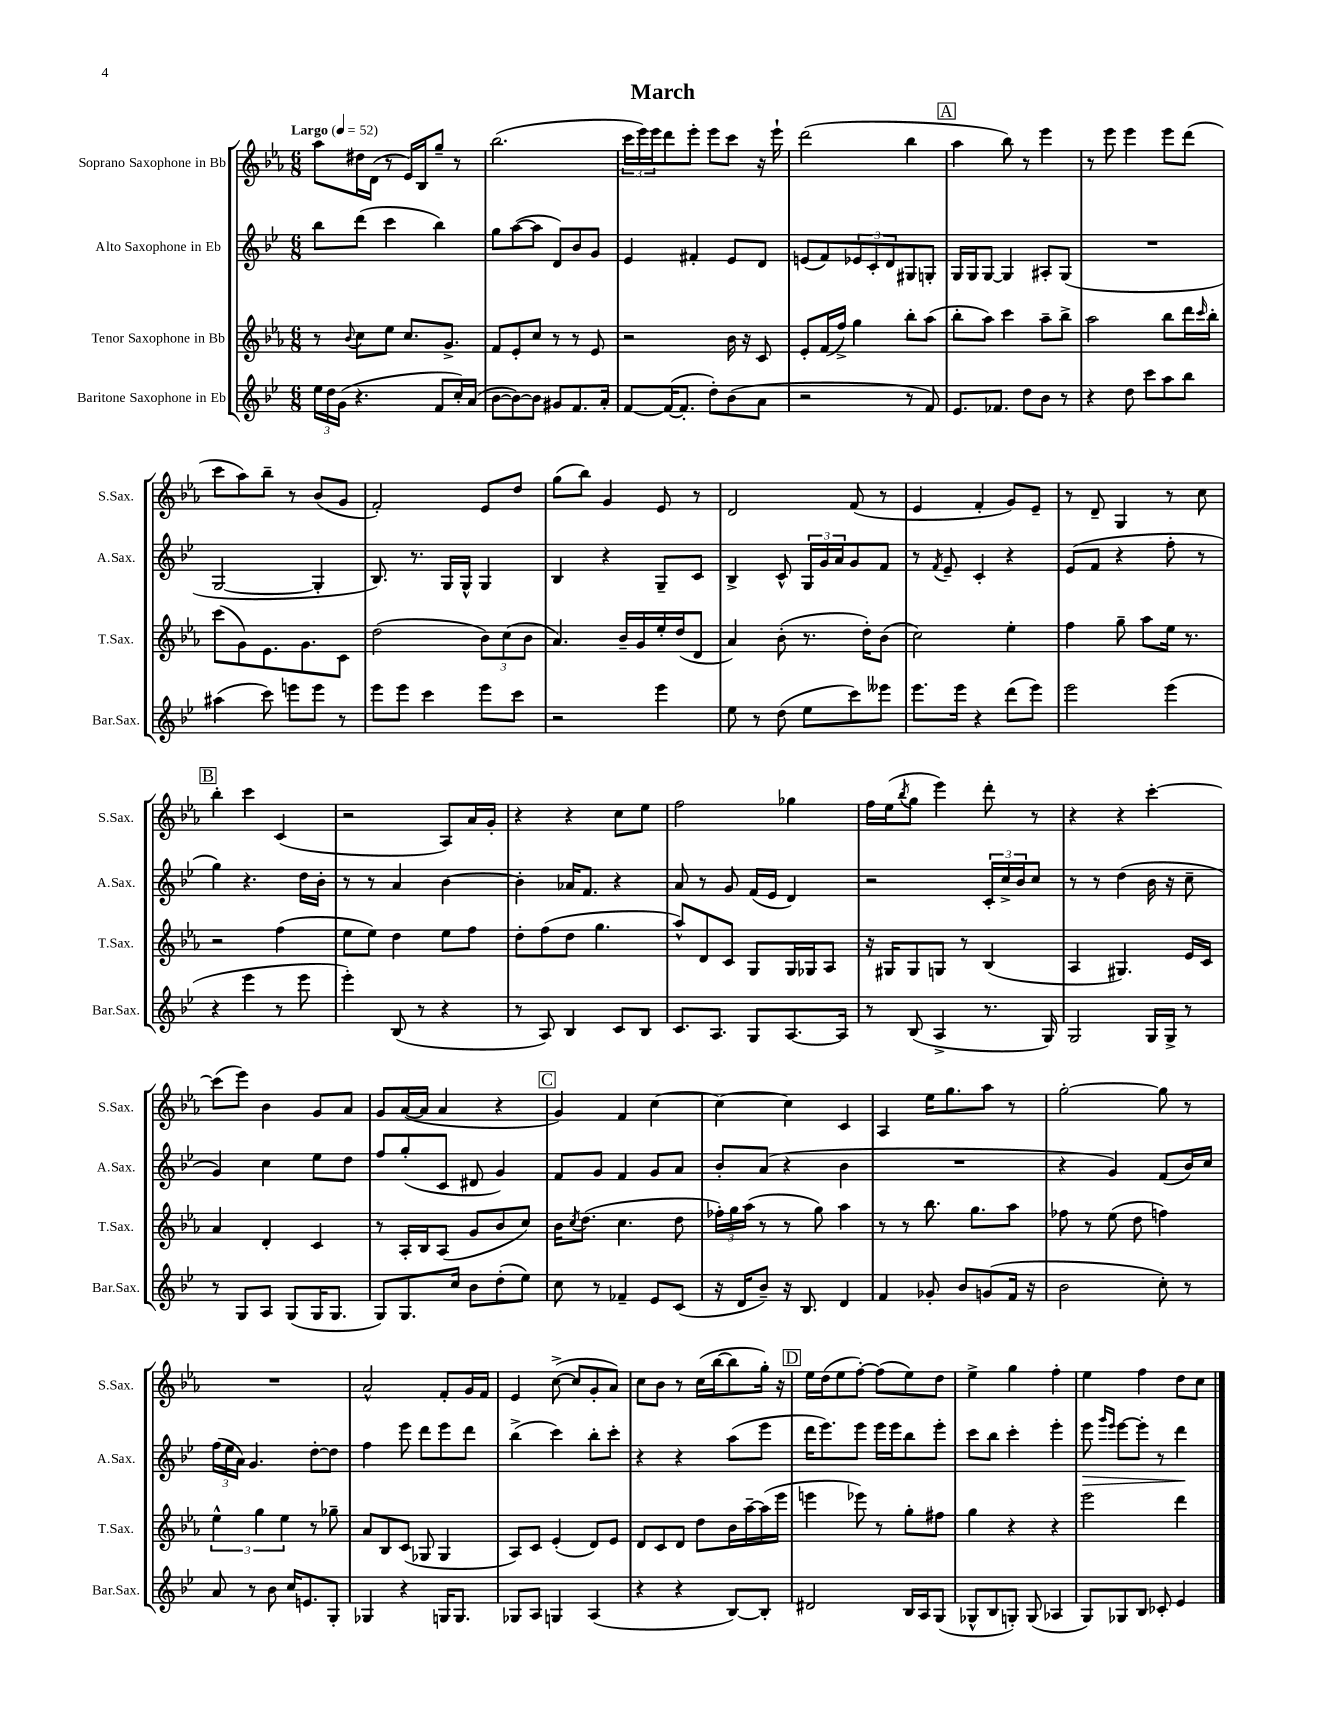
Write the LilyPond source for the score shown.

\header { title = "March" }
<<
\new StaffGroup <<
\new Staff = "s0" \with { instrumentName = "Soprano Saxophone in Bb" shortInstrumentName = "S.Sax." } {
    \clef treble \key ees \major \numericTimeSignature \time 6/8 \tempo "Largo" 4 = 52
    aes''8 dis''16 d'16( r8 ees'16) bes16 g''8-- r8 |
    bes''2.( |
    \tuplet 3/2 { c'''16 ees'''16) ees'''16 } d'''8 ees'''8-. ees'''8 c'''8 r16 ees'''16-! |
    d'''2( bes''4 |
    \mark \markup { \box "A" } aes''4 bes''8) r8 ees'''4 |
    r8 ees'''8 ees'''4 ees'''8 d'''8( |
    c'''8 aes''8) bes''8-- r8 bes'8( g'8 |
    f'2-.) ees'8 d''8 |
    g''8( bes''8) g'4 ees'8 r8 |
    d'2 f'8( r8 |
    ees'4 f'4-. g'8) ees'8-- |
    r8 d'8-- g4 r8 c''8 |
    \mark \markup { \box "B" } bes''4-. c'''4 c'4( |
    r2 aes8) aes'16 g'16-. |
    r4 r4 c''8 ees''8 |
    f''2 ges''4 |
    f''16 ees''16( \acciaccatura { bes''8 } g''8 ees'''4) d'''8-. r8 |
    r4 r4 c'''4~-. |
    c'''8( ees'''8) bes'4 g'8 aes'8 |
    g'8 aes'16~( aes'16 aes'4 r4 |
    \mark \markup { \box "C" } g'4) f'4 c''4~ |
    c''4~ c''4 c'4 |
    aes4 ees''16 g''8. aes''8 r8 |
    g''2~-. g''8 r8 |
    R2. |
    aes'2-^ f'8-. g'16 f'16 |
    ees'4 c''8~->( c''8 g'8-. aes'8) |
    c''8 bes'8 r8 c''16( bes''16~ bes''8 g''16-.) r16 |
    \mark \markup { \box "D" } ees''16 d''16( ees''8 f''8~-.) f''8( ees''8) d''8 |
    ees''4-> g''4 f''4-. |
    ees''4 f''4 d''8 c''8 \bar "|." |
}
\new Staff = "s1" \with { instrumentName = "Alto Saxophone in Eb" shortInstrumentName = "A.Sax." } {
    \clef treble \key bes \major \numericTimeSignature \time 6/8
    bes''8 d'''8( c'''4 bes''4) |
    g''8 a''8~( a''8 d'8) bes'8 g'8 |
    ees'4 fis'4-. ees'8 d'8 |
    e'8( f'8) \tuplet 3/2 { ees'8 c'8-. d'8 } gis8 g8-. |
    \mark \markup { \box "A" } g16 g16 g8~ g4 ais8-. g8( |
    R2. |
    g2~ g4-. |
    bes8.) r8. g16 g16-^ g4 |
    bes4 r4 g8-- c'8 |
    bes4-> c'8-^ \tuplet 3/2 { g16 g'16 a'16 } g'8 f'8 |
    r8 \acciaccatura { f'8 } ees'8-- c'4-. r4 |
    ees'8( f'8 r4 f''8-. r8 |
    \mark \markup { \box "B" } g''4) r4. d''16 bes'16-. |
    r8 r8 a'4 bes'4~ |
    bes'4-. aes'16 f'8. r4 |
    a'8 r8 g'8 f'16( ees'16 d'4) |
    r2 \tuplet 3/2 { c'16-. c''16-> bes'16 } c''8 |
    r8 r8 d''4( bes'16 r16 c''8-- |
    g'4) c''4 ees''8 d''8 |
    f''8 g''8-.( c'8 dis'8 g'4) |
    \mark \markup { \box "C" } f'8 g'8 f'4 g'8 a'8 |
    bes'8-. a'8( r4 bes'4 |
    R2. |
    r4 g'4) f'8( bes'16) c''16 |
    \tuplet 3/2 { f''16( ees''16 a'16) } g'4. d''8~-. d''8 |
    f''4 ees'''8 d'''8 ees'''8 d'''8 |
    bes''4->( c'''4) bes''8-. c'''8-. |
    r4 r4 a''8( ees'''8 |
    \mark \markup { \box "D" } d'''16 ees'''8.) ees'''8 ees'''16 ees'''16 bes''8 ees'''8-. |
    c'''8 bes''8 c'''4-. ees'''4-. |
    ees'''8\> \grace { g'''16 ees'''16 } ees'''8~ ees'''8-. r8 d'''4\! \bar "|." |
}
\new Staff = "s2" \with { instrumentName = "Tenor Saxophone in Bb" shortInstrumentName = "T.Sax." } {
    \clef treble \key ees \major \numericTimeSignature \time 6/8
    r8 \appoggiatura { bes'8 } c''8 ees''8 c''8. g'8.-> |
    f'8 ees'8-. c''8 r8 r8 ees'8 |
    r2 bes'16 r16 c'8 |
    ees'8-. f'16( f''16->) g''4 bes''8-. aes''8( |
    \mark \markup { \box "A" } bes''8-. aes''8) c'''4 aes''8-- bes''8-> |
    aes''2 bes''8 d'''16 \grace { c'''16 } bes''16-. |
    c'''8( g'8) ees'8. g'8. c'8 |
    d''2( \tuplet 3/2 { bes'8) c''8( bes'8 } |
    aes'4.) bes'16-- g'16 ees''16-. d''16( d'8 |
    aes'4) bes'8-.( r8. d''16-.) bes'8( |
    c''2) ees''4-. |
    f''4 g''8-- aes''8 ees''16 r8. |
    \mark \markup { \box "B" } r2 f''4( |
    ees''8 ees''8) d''4 ees''8 f''8 |
    d''8-. f''8( d''8 g''4. |
    aes''8-^) d'8 c'8 g8 g16 ges16 aes8 |
    r16 gis16 gis8 g8 r8 bes4( |
    aes4 gis4.) ees'16 c'16 |
    aes'4 d'4-. c'4 |
    r8 aes16-. bes16 aes8( g'8 bes'8 c''8) |
    \mark \markup { \box "C" } bes'16 \acciaccatura { c''8 } d''8.( c''4. d''8 |
    \tuplet 3/2 { fes''16-.) g''16 aes''16( } r8 r8 g''8) aes''4 |
    r8 r8 bes''8. g''8. aes''8 |
    fes''8 r8 ees''8( d''8 f''4) |
    \tuplet 3/2 { ees''4-^ g''4 ees''4 } r8 ges''8-- |
    aes'8 bes8 c'8( ges8 ges4 |
    aes8) c'8 ees'4-.( d'8) ees'8 |
    d'8 c'8 d'8 d''8 bes'16 aes''16~-- aes''16( ees'''16 |
    \mark \markup { \box "D" } e'''4 ees'''8) r8 g''8-. fis''8 |
    g''4 r4 r4 |
    ees'''2 d'''4 \bar "|." |
}
\new Staff = "s3" \with { instrumentName = "Baritone Saxophone in Eb" shortInstrumentName = "Bar.Sax." } {
    \clef treble \key bes \major \numericTimeSignature \time 6/8
    \tuplet 3/2 { ees''16 d''16 g'16( } r4. f'8 c''16-.) a'16( |
    bes'8~ bes'8~) bes'8 gis'8 f'8. a'16-. |
    f'8~ f'16~( f'8.-. d''8-.) bes'8( a'8 |
    r2 r8 f'8) |
    \mark \markup { \box "A" } ees'8. fes'8. d''8 bes'8 r8 |
    r4 d''8 c'''8 a''8 bes''8 |
    ais''4( c'''8) e'''8 e'''8 r8 |
    ees'''8 ees'''8 c'''4 ees'''8 c'''8 |
    r2 ees'''4 |
    ees''8 r8 d''8( ees''8 c'''8) eeses'''8 |
    ees'''8. ees'''16 r4 d'''8( ees'''8) |
    ees'''2 ees'''4( |
    \mark \markup { \box "B" } r4 ees'''4 r8 ees'''8 |
    ees'''4-.) bes8( r8 r4 |
    r8 a8) bes4 c'8 bes8 |
    c'8. a8. g8 a8.~ a16 |
    r8 bes8( a4-> r8. g16) |
    g2 g16 g16-> r8 |
    r8 g8 a8 g8( g16 g8. |
    g8) g8. c''16 bes'8 d''8-.( ees''8) |
    \mark \markup { \box "C" } c''8 r8 fes'4-- ees'8 c'8( |
    r16 d'16 bes'8--) r16 bes8. d'4 |
    f'4 ges'8-. bes'8 g'8( f'16 r16 |
    bes'2 c''8-.) r8 |
    a'8 r8 bes'8 c''16 e'8. g8-. |
    ges4 r4 g16 g8. |
    ges8 a8 g4 a4( |
    r4 r4 bes8~) bes8-. |
    \mark \markup { \box "D" } dis'2 bes16 a16 g8( |
    ges8-^ bes8 g8-.) g8( aes4 |
    g8) ges8 bes8 ces'8-. ees'4 \bar "|." |
}
>>
>>
\layout { \context { \Score \remove "Bar_number_engraver" } }
